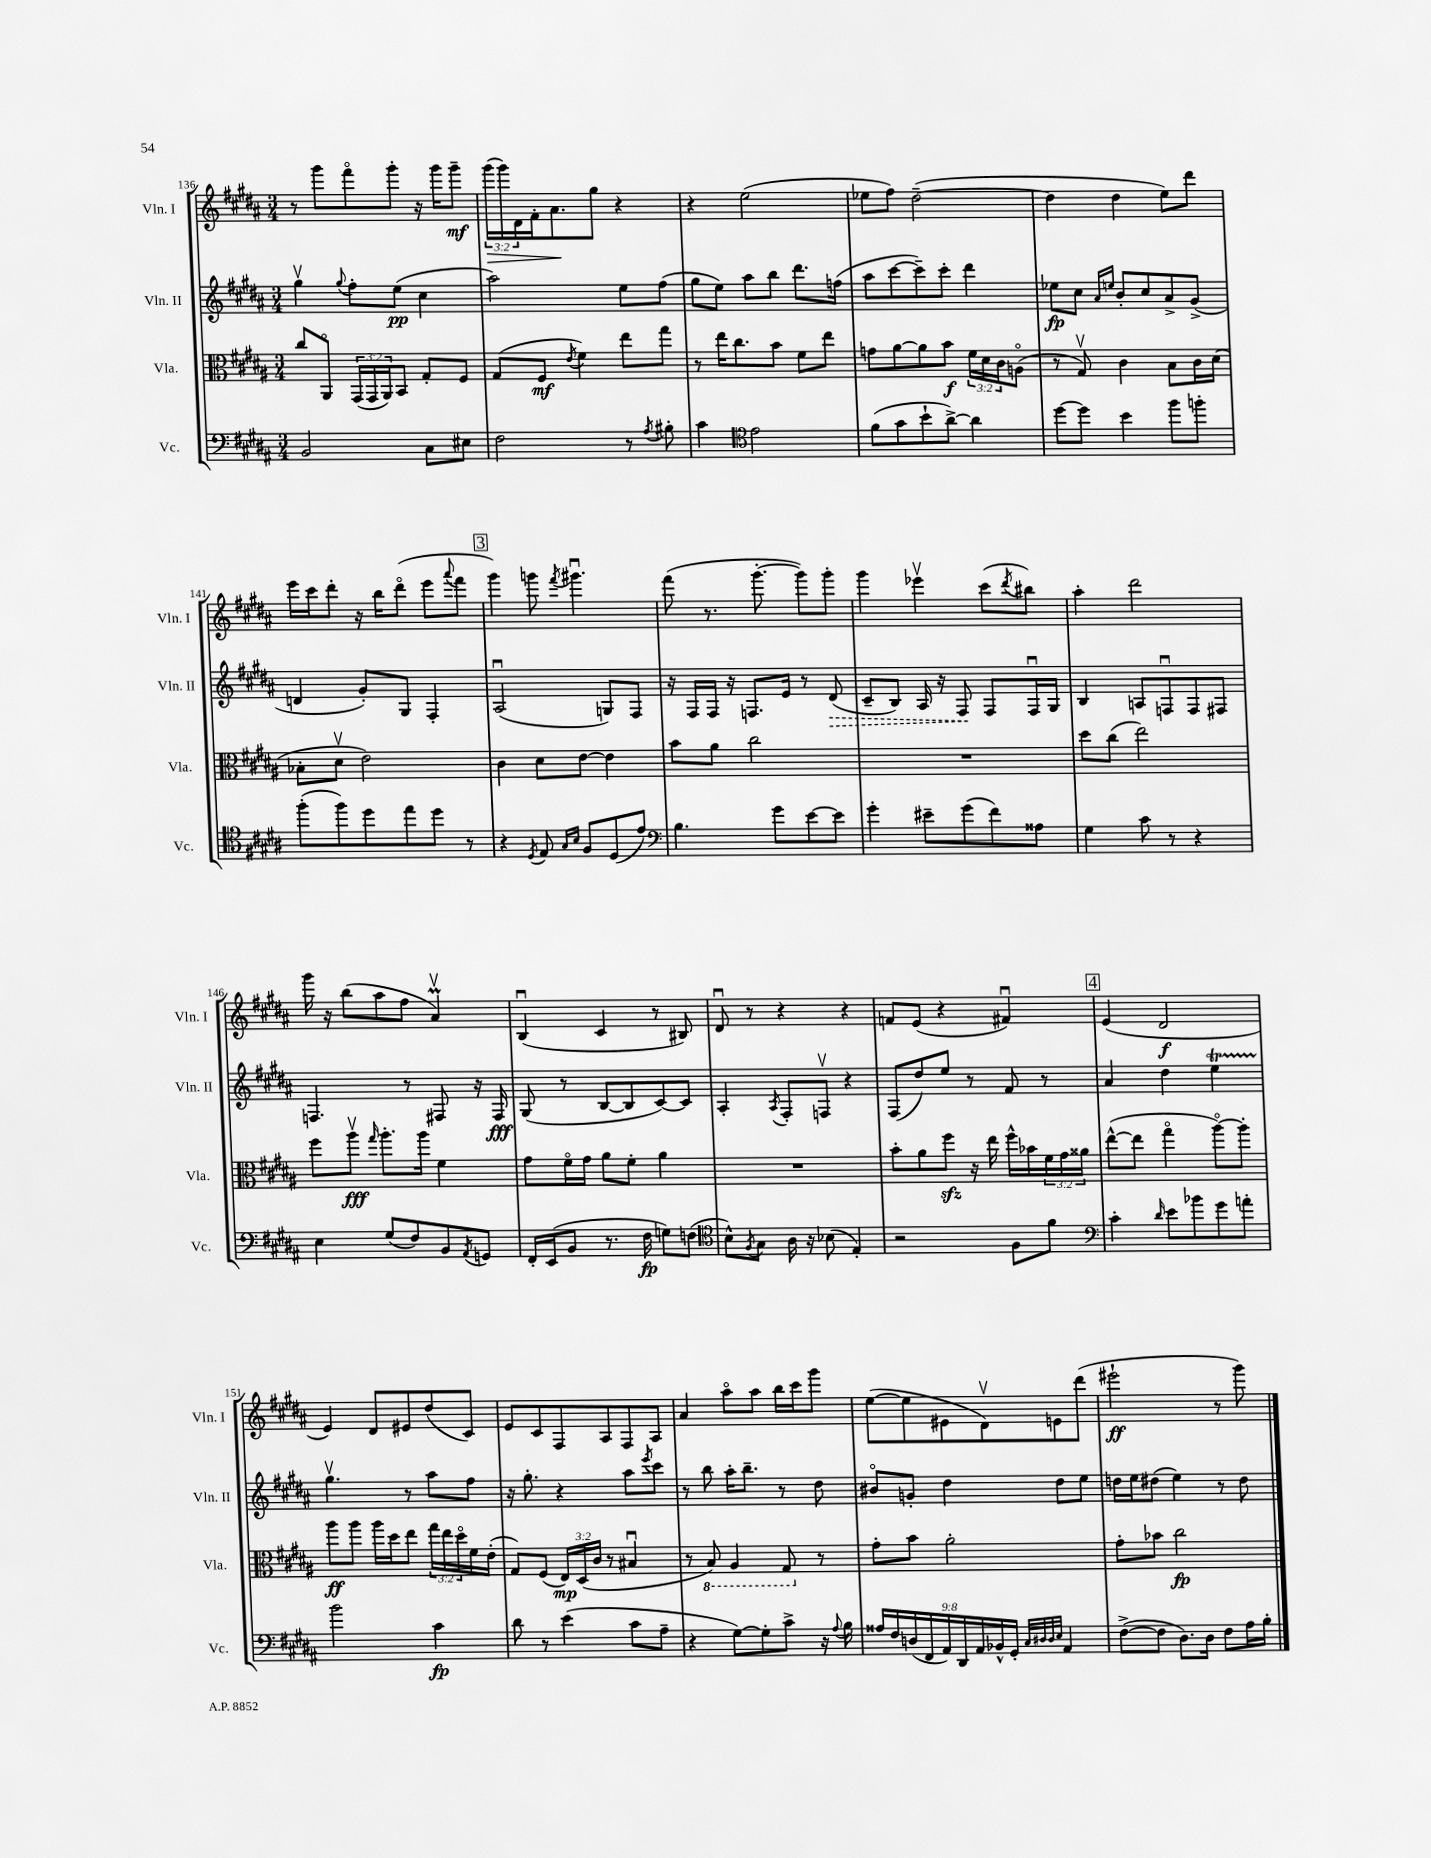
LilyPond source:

<<
\new StaffGroup <<
\new Staff = "s0" \with { instrumentName = "Vln. I" shortInstrumentName = "Vln. I" } {
    \clef treble \key b \major \numericTimeSignature \time 3/4 \override Staff.TupletNumber.text = #tuplet-number::calc-fraction-text
    r8 gis'''8 fis'''8\flageolet gis'''8-. r16 gis'''16 gis'''8--\mf |
    \tuplet 3/2 { gis'''16\>( gis'''16) dis'16 } fis'16-. ais'8.\! gis''8 r4 |
    r4 e''2( |
    ees''8 fis''8) dis''2~--( |
    dis''4 dis''4 e''8) dis'''8 |
    e'''16 cis'''16 dis'''8-. r16 b''16 dis'''8\flageolet( e'''8 \appoggiatura { ais'''8 } fis'''8 |
    \mark \markup { \box "3" } gis'''4) g'''8 \acciaccatura { fis'''8 } gis'''4.\downbow |
    fis'''8( r8. gis'''8.~-. gis'''8) gis'''8-. |
    gis'''4 ees'''4\upbow cis'''8( \acciaccatura { dis'''8 } bis''8) |
    ais''4-. dis'''2 |
    gis'''16 r16 b''8( ais''8 fis''8 ais'4\upbow\prall) |
    b4\downbow( cis'4 r8 bis8) |
    dis'8\downbow r8 r4 r4 |
    f'8 e'8( r4 fis'4\downbow) |
    \mark \markup { \box "4" } e'4( dis'2\f |
    e'4) dis'8 eis'8 dis''8( cis'8) |
    e'8 cis'8 fis8 ais8 fis8 ais8 |
    ais'4 ais''8\flageolet ais''8 b''16 cis'''16 gis'''8 |
    e''8~( e''8 eis'8 dis'8\upbow) e'8 dis'''8( |
    eis'''2-!\ff r8 gis'''8) \bar "|." |
}
\new Staff = "s1" \with { instrumentName = "Vln. II" shortInstrumentName = "Vln. II" } {
    \clef treble \key b \major \numericTimeSignature \time 3/4
    gis''4\upbow \appoggiatura { gis''8 } fis''8-. e''8\pp( cis''4 |
    ais''2) e''8 fis''8( |
    gis''8 e''8) ais''8 b''8 dis'''8. f''16( |
    ais''8 cis'''8~ cis'''8--) cis'''8-. dis'''4 |
    ees''8\fp cis''8 \grace { ais'16 e''16 } b'8-. cis''8 ais'8-> gis'8->( |
    d'4 gis'8-.) gis8 fis4-. |
    \mark \markup { \box "3" } ais2\downbow( g8) fis8 |
    r16 fis16 fis16 r16 f8. e'16 r8 \once \override Hairpin.style = #'dashed-line dis'8\>( |
    cis'8-- b8) ais16 r16 fis8\! fis8 fis16\downbow gis16 |
    b4 a8 f8\downbow f8 fis8 |
    f4. r8 fis8 r16 fis16\fff |
    gis8( r8 b8~ b8 cis'8~) cis'8 |
    ais4-. \acciaccatura { ais8 } fis8-. f8\upbow r4 |
    fis8( dis''8) e''8 r8 fis'8 r8 |
    \mark \markup { \box "4" } ais'4 dis''4 e''4\startTrillSpan |
    gis''4.\upbow\stopTrillSpan r8 ais''8 fis''8 |
    r16 gis''8.-. r4 ais''8 \acciaccatura { e'''8 } cis'''8 |
    r8 b''8 ais''16-. b''8.-- r8 dis''8 |
    bis'8\flageolet g'8-. dis''4 dis''8 e''8 |
    d''16 e''16 dis''8( e''4) r8 dis''8 \bar "|." |
}
\new Staff = "s2" \with { instrumentName = "Vla." shortInstrumentName = "Vla." } {
    \clef alto \key b \major \numericTimeSignature \time 3/4 \override Staff.TupletNumber.text = #tuplet-number::calc-fraction-text
    cis''8 ais,8\flageolet \tuplet 3/2 { gis,16( gis,16 ais,16) } b,8 gis8-. fis8 |
    gis8( fis8\mf \acciaccatura { e'8 } fis'4) e''8 gis''8 |
    r8 e''16 cis''8. b'8 fis'8 e''8 |
    g'8 ais'8~ ais'8 b'8\f \tuplet 3/2 { fis'16 dis'16 cis'16 } a8\flageolet( |
    r8 gis8\upbow) cis'4 b8 cis'16 dis'16( |
    bes8-. dis'8\upbow e'2) |
    \mark \markup { \box "3" } cis'4 dis'8 e'8~ e'4 |
    b'8 ais'8 cis''2 |
    R2. |
    dis''8 cis''8( e''2) |
    fis''8 ais''8\upbow\fff \grace { gis''16 } ais''8.-. ais''16 fis'4 |
    gis'8 fis'16\flageolet gis'16 ais'8 fis'8-. ais'4 |
    R2. |
    b'8-. ais'8 fis''8\sfz r16 e''16 fis''16-^ bes'16 \tuplet 3/2 { fis'16 gis'16 aisis'16 } |
    \mark \markup { \box "4" } e''8~-^( e''8 gis''4\flageolet ais''8~\flageolet) ais''8-. |
    ais''8\ff ais''8 ais''16 dis''16 e''8 \tuplet 3/2 { gis''16 e''16 dis''16\flageolet } fis'16 e'16-.( |
    gis8) fis8( \tuplet 3/2 { e16\mp) dis16( cis'16 } r8 bis4\downbow |
    r8 \ottava #-1 b,8) ais,4 gis,8 \ottava #0 r8 |
    gis'8-. b'8 ais'2-. |
    gis'8-. bes'8 cis''2\fp \bar "|." |
}
\new Staff = "s3" \with { instrumentName = "Vc." shortInstrumentName = "Vc." } {
    \clef bass \key b \major \numericTimeSignature \time 3/4 \override Staff.TupletNumber.text = #tuplet-number::calc-fraction-text
    b,2 cis8 eis8 |
    fis2 r8 \acciaccatura { ais8 } bis8-. |
    cis'4 \clef tenor e'2 |
    fis'8( gis'8 b'8-! ais'8~->) ais'4 |
    dis''8~ dis''8 b'4 fis''8 f''8-. |
    fis''8-.( fis''8) dis''8 e''8 dis''8 r8 |
    \mark \markup { \box "3" } r4 \acciaccatura { dis8 } e8 \grace { gis16 b16 } fis8 dis8( e'8) |
    \clef bass b4. gis'8 e'8~ e'8 |
    gis'4-. eis'8-- gis'8( fis'8) aisis8 |
    gis4 cis'8 r8 r4 |
    e4 gis8( fis8) b,8 \acciaccatura { ais,8 } g,8 |
    fis,16-. e,16( b,8 r8. fis16\fp g8) f8( |
    \clef tenor b8-^) \acciaccatura { fis8 } gis8 ais16 r16 bes8( e4-.) |
    r2 fis8 fis'8 |
    \mark \markup { \box "4" } \clef bass cis'4-. \grace { dis'16 } e'8 bes'8 gis'8 a'8-. |
    b'2 cis'4\fp |
    dis'8 r8 e'4( cis'8 ais8-- |
    r4 gis8~) gis8-. cis'8-> r16 \appoggiatura { ais8 } b16 |
    \tuplet 9/8 { aisis16 fis16 d16( fis,16 ais,16) dis,16 ais,16 bes,16-^ gis,16-. } \grace { cis32 dis32 dis32 e32 } ais,4 |
    fis8~->( fis8 dis8.) dis16 fis8 ais16 b16-. \bar "|." |
}
>>
>>
\layout { \context { \Score currentBarNumber = #136 } }
